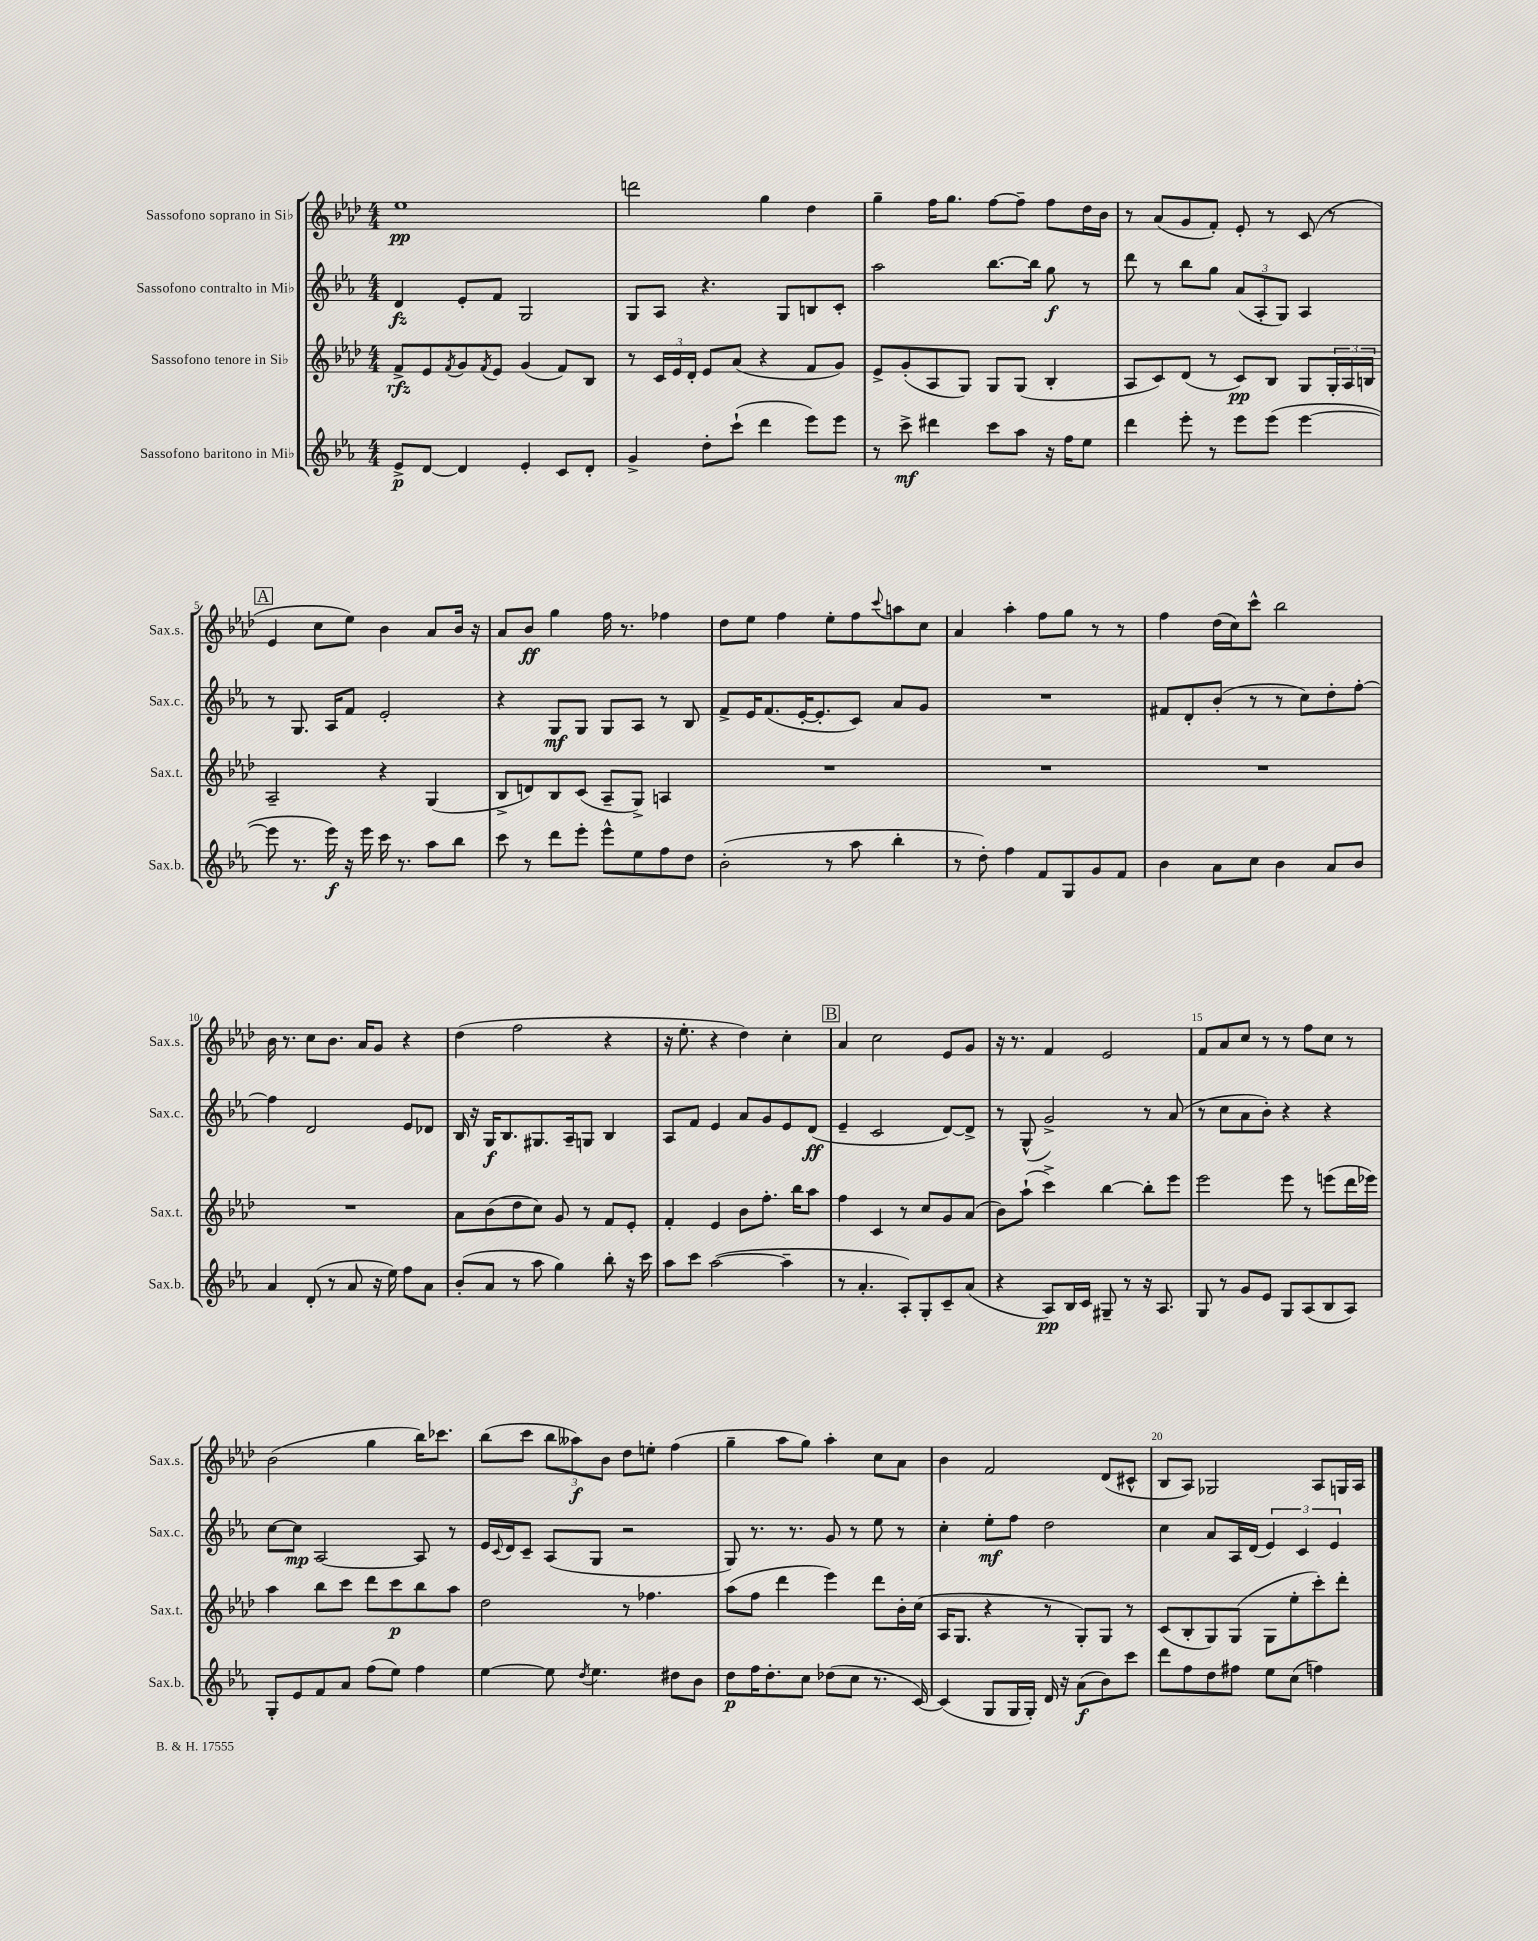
<<
\new StaffGroup <<
\new Staff = "s0" \with { instrumentName = "Sassofono soprano in Sib" shortInstrumentName = "Sax.s." } {
    \clef treble \key aes \major \numericTimeSignature \time 4/4
    ees''1\pp |
    d'''2 g''4 des''4 |
    g''4-- f''16 g''8. f''8~ f''8-- f''8 des''16 bes'16 |
    r8 aes'8( g'8 f'8-.) ees'8-. r8 c'8( r8 |
    \mark \markup { \box "A" } ees'4 c''8 ees''8) bes'4 aes'8 bes'16 r16 |
    aes'8 bes'8\ff g''4 f''16 r8. fes''4 |
    des''8 ees''8 f''4 ees''8-. f''8 \appoggiatura { c'''8 } a''8 c''8 |
    aes'4 aes''4-. f''8 g''8 r8 r8 |
    f''4 des''16( c''16) c'''8-^ bes''2 |
    bes'16 r8. c''8 bes'8. aes'16 g'8 r4 |
    des''4( f''2 r4 |
    r16 ees''8.-. r4 des''4) c''4-. |
    \mark \markup { \box "B" } aes'4 c''2 ees'8 g'8 |
    r16 r8. f'4 ees'2 |
    f'8 aes'8 c''8 r8 r8 f''8 c''8 r8 |
    bes'2( g''4 bes''16) ces'''8. |
    bes''8( c'''8 \tuplet 3/2 { bes''8 aeses''8\f) bes'8 } des''8 e''8-. f''4( |
    g''4-- aes''8 g''8) aes''4-. c''8 aes'8 |
    bes'4 f'2 des'8( cis'8-^ |
    bes8 aes8) ges2 aes8 g16 aes16 \bar "|." |
}
\new Staff = "s1" \with { instrumentName = "Sassofono contralto in Mib" shortInstrumentName = "Sax.c." } {
    \clef treble \key ees \major \numericTimeSignature \time 4/4
    d'4\fz ees'8-. f'8 g2 |
    g8 aes8 r4. g8 b8 c'8-. |
    aes''2 bes''8.~ bes''16 g''8\f r8 |
    d'''8 r8 bes''8 g''8 \tuplet 3/2 { aes'8( aes8-. g8) } aes4 |
    \mark \markup { \box "A" } r8 g8. aes16 f'8 ees'2-. |
    r4 g8\mf g8 g8 aes8 r8 bes8 |
    f'8-> ees'16 f'8.( ees'16~-. ees'8.-. c'8) aes'8 g'8 |
    R1 |
    fis'8 d'8-. bes'8-.( r8 r8 c''8) d''8-. f''8~-. |
    f''4 d'2 ees'8 des'8 |
    bes16 r16 g16\f bes8. gis8. aes16-- g8 bes4 |
    aes8 f'8 ees'4 aes'8 g'8 ees'8 d'8\ff( |
    \mark \markup { \box "B" } ees'4-- c'2 d'8~) d'8-> |
    r8 g8-^( g'2->) r8 aes'8( |
    r8 c''8 aes'8 bes'8-.) r4 r4 |
    c''8~ c''8\mp aes2~ aes8 r8 |
    ees'16 \appoggiatura { c'8 } d'16 c'8-- aes8( g8 r2 |
    g8) r8. r8. g'8 r8 ees''8 r8 |
    c''4-. ees''8-.\mf f''8 d''2 |
    c''4 aes'8 aes16 d'16( \tuplet 3/2 { ees'4) c'4 ees'4 } \bar "|." |
}
\new Staff = "s2" \with { instrumentName = "Sassofono tenore in Sib" shortInstrumentName = "Sax.t." } {
    \clef treble \key aes \major \numericTimeSignature \time 4/4
    f'8->\rfz ees'8 \acciaccatura { f'8 } g'8 \acciaccatura { f'8 } ees'8 g'4( f'8) bes8 |
    r8 \tuplet 3/2 { c'16 ees'16 des'16-. } ees'8 aes'8( r4 f'8 g'8) |
    ees'8-> g'8-.( aes8 g8) g8 g8( bes4-. |
    aes8 c'8) des'8( r8 c'8\pp) bes8 g8 \tuplet 3/2 { g16-. aes16 b16 } |
    \mark \markup { \box "A" } aes2-- r4 g4( |
    bes8-> d'8) bes8 c'8( aes8-- g8->) a4 |
    R1 |
    R1 |
    R1 |
    R1 |
    aes'8 bes'8( des''8 c''8) g'8 r8 f'8 ees'8-. |
    f'4-. ees'4 bes'8 f''8.-. bes''16 aes''8 |
    \mark \markup { \box "B" } f''4 c'4 r8 c''8 g'8 aes'8( |
    bes'8) aes''8-!( c'''4->) bes''4~ bes''8-. ees'''8 |
    ees'''2 ees'''8 r8 e'''8( des'''16 ees'''16) |
    aes''4 bes''8 c'''8 des'''8 c'''8\p bes''8 aes''8 |
    des''2 r8 fes''4. |
    aes''8( f''8 des'''4 ees'''4) des'''8 bes'16-. c''16( |
    aes16 g8. r4 r8 g8-.) g8 r8 |
    c'8( bes8-. g8) g8( g8 ees''8-. c'''8-.) des'''8-. \bar "|." |
}
\new Staff = "s3" \with { instrumentName = "Sassofono baritono in Mib" shortInstrumentName = "Sax.b." } {
    \clef treble \key ees \major \numericTimeSignature \time 4/4
    ees'8->\p d'8~ d'4 ees'4-. c'8 d'8-. |
    g'4-> d''8-. c'''8-!( d'''4 ees'''8) ees'''8 |
    r8 c'''8->\mf dis'''4 c'''8 aes''8 r16 f''16 ees''8 |
    d'''4 ees'''8-. r8 ees'''8 ees'''8( ees'''4~ |
    \mark \markup { \box "A" } ees'''8 r8. ees'''16\f) r16 ees'''16 c'''16 r8. aes''8 bes''8 |
    c'''8 r8 d'''8 ees'''8-. ees'''8-^ ees''8 f''8 d''8 |
    bes'2-.( r8 aes''8 bes''4-. |
    r8 d''8-.) f''4 f'8 g8 g'8 f'8 |
    bes'4 aes'8 c''8 bes'4 aes'8 bes'8 |
    aes'4 d'8-.( r8 aes'8 r16 ees''16) f''8 aes'8 |
    bes'8-.( aes'8 r8 aes''8 g''4) bes''8-. r16 c'''16 |
    aes''8 c'''8 aes''2~( aes''4-- |
    \mark \markup { \box "B" } r8 aes'4.-. aes8-.) g8-. c'8-- aes'8( |
    r4 aes8\pp) bes16 c'16 gis8-- r8 r16 aes8. |
    g8 r8 g'8 ees'8 g8 aes8( bes8 aes8) |
    g8-. ees'8 f'8 aes'8 f''8( ees''8) f''4 |
    ees''4~ ees''8 \acciaccatura { d''8 } ees''4. dis''8 bes'8 |
    d''8\p f''16 d''8.-. c''8 des''8( c''8 r8. c'16~) |
    c'4( g8 g16 g16-.) d'16 r16 aes'8\f( bes'8) c'''8 |
    d'''8 f''8 d''8 fis''8 ees''8 c''8( f''4) \bar "|." |
}
>>
>>
\layout { \context { \Score \override BarNumber.break-visibility = ##(#f #t #t) barNumberVisibility = #(every-nth-bar-number-visible 5) } }
